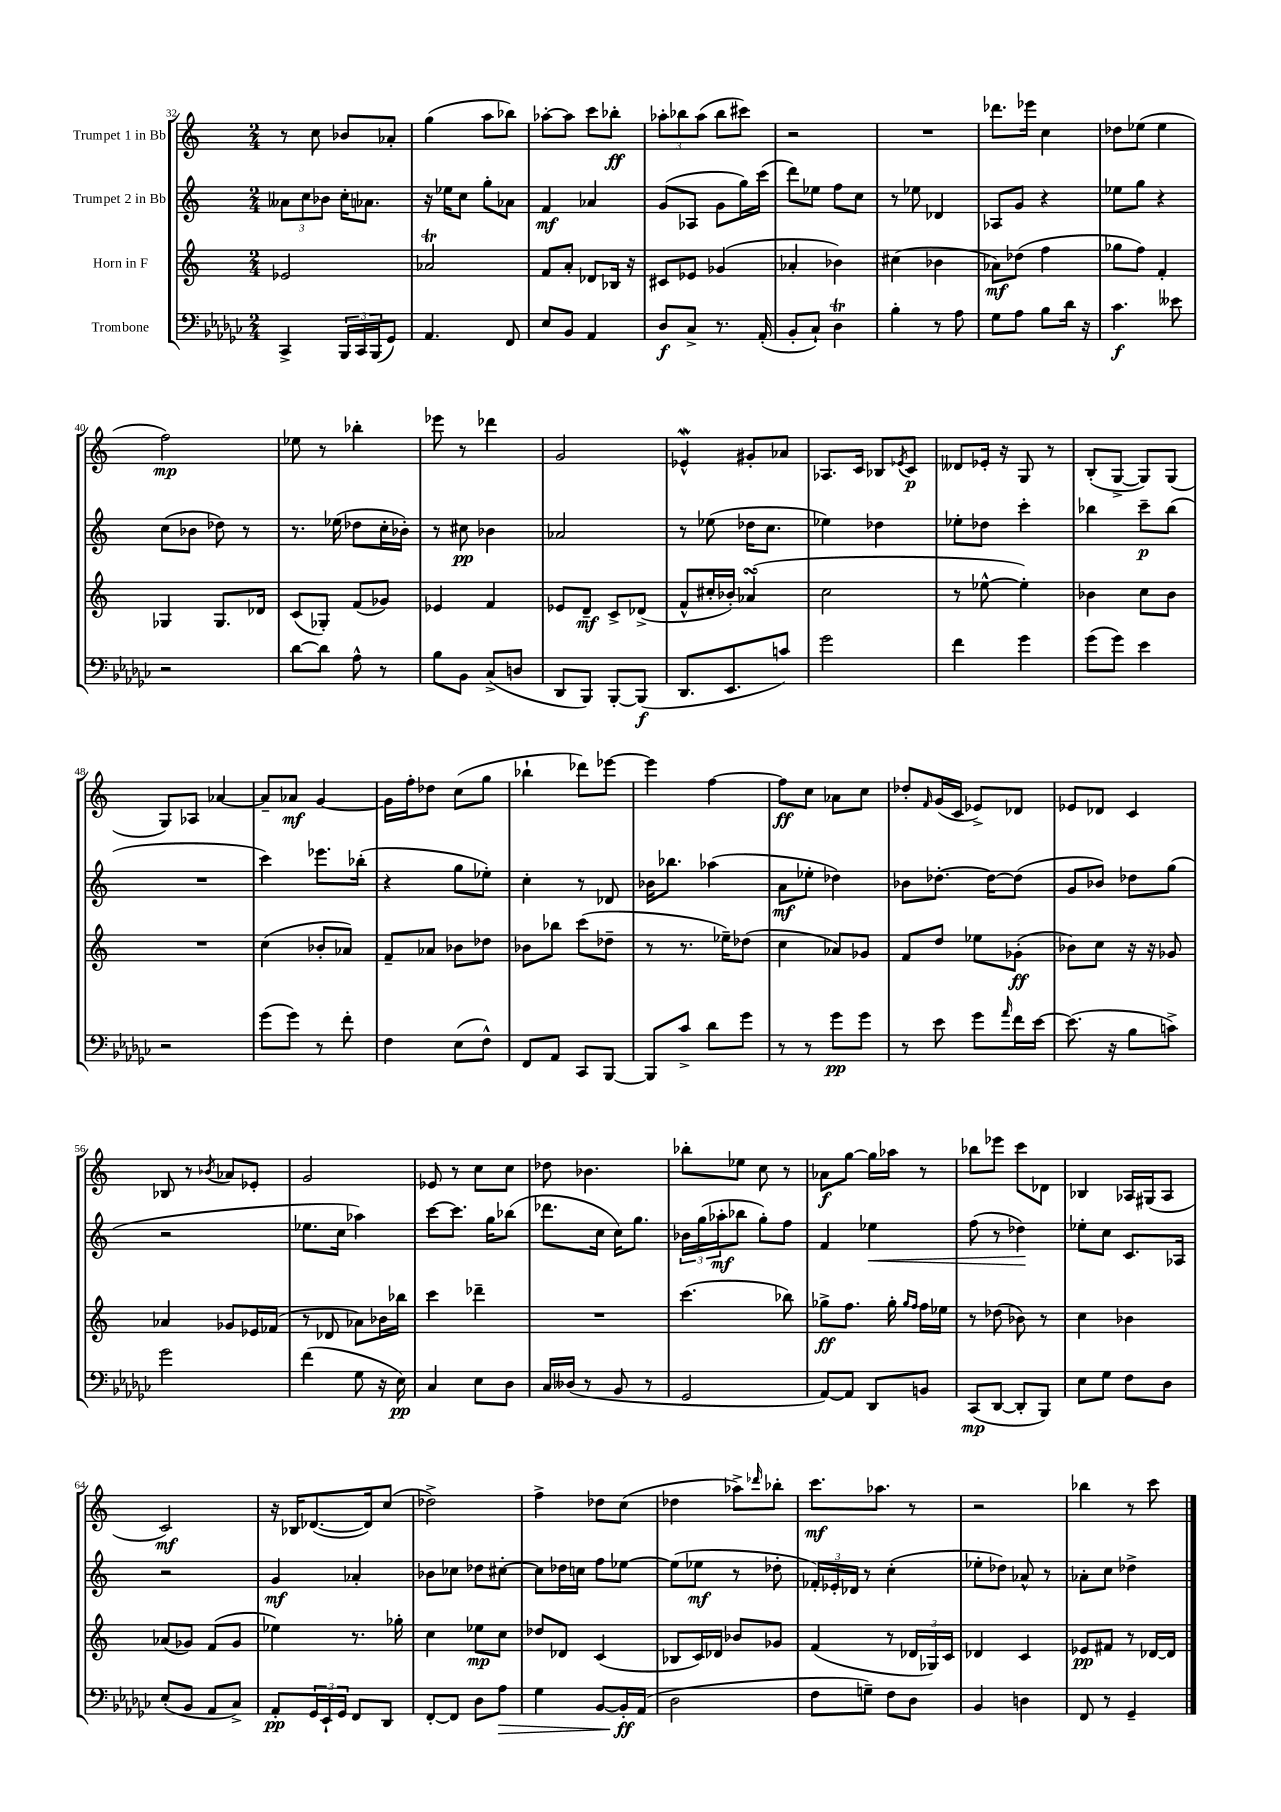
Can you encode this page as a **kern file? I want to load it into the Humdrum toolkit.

**kern	**dynam	**kern	**dynam	**kern	**dynam	**kern	**dynam
*part4	*part4	*part3	*part3	*part2	*part2	*part1	*part1
*staff4	*staff4	*staff3	*staff3	*staff2	*staff2	*staff1	*staff1
*I"Trombone	*	*I"Horn in F	*	*I"Trumpet 2 in Bb	*	*I"Trumpet 1 in Bb	*
*clefF4	*	*clefG2	*	*clefG2	*	*clefG2	*
*k[b-e-a-d-g-c-]	*	*k[]	*	*k[]	*	*k[]	*
*M2/4	*	*M2/4	*	*M2/4	*	*M2/4	*
=32	=32	=32	=32	=32	=32	=32	=32
4CC-^/	.	2e-X/	.	12a--X\L	.	8r	.
.	.	.	.	12cc\	.	.	.
.	.	.	.	.	.	8cc\	.
.	.	.	.	12b-X\J	.	.	.
24BBB-/LL	.	.	.	16cc'\KL	.	8b-X/L	.
24CC-/	.	.	.	.	.	.	.
.	.	.	.	8.a-X\J	.	.	.
(24BBB-/J	.	.	.	.	.	.	.
8GG-/J)	.	.	.	.	.	8a-X'/J	.
=33	=33	=33	=33	=33	=33	=33	=33
4.AA-/	.	2a-XT/	.	16r	.	(4gg\	.
.	.	.	.	16ee-X\KL	.	.	.
.	.	.	.	8cc\J	.	.	.
.	.	.	.	8gg'\L	.	8aa\L	.
8FF/	.	.	.	8a-X\J	.	8bb-X\J)	.
=34	=34	=34	=34	=34	=34	=34	=34
8E-/L	.	8f/L	.	4f/	mf	[8aa-X'\L	.
8BB-/J	.	8a'/J	.	.	.	8aa-\J]	.
4AA-/	.	8d-X/L	.	4a-X/	.	8ccc\L	.
.	.	16B-X/Jk	.	.	.	8bb-X'\J	ff
.	.	16r	.	.	.	.	.
=35	=35	=35	=35	=35	=35	=35	=35
8D-/L	f	8c#X/L	.	(8g/L	.	12aa-X'\L	.
.	.	.	.	.	.	12bb-X\	.
8C-^/J	.	8e-X/J	.	8A-X/J	.	.	.
.	.	.	.	.	.	(12aa-\J	.
8.r	.	(4g-X/	.	8g\L	.	8bb-\L	.
.	.	.	.	16gg\L)	.	8ccc#X\J)	.
(16AA-'/	.	.	.	(16ccc\JJ	.	.	.
=36	=36	=36	=36	=36	=36	=36	=36
8BB-'/L	.	4a-X'/	.	8ddd\L)	.	2r	.
8C-`/J)	.	.	.	8ee-X\J	.	.	.
4D-T\	.	4b-X\)	.	8ff\L	.	.	.
.	.	.	.	8cc\J	.	.	.
=37	=37	=37	=37	=37	=37	=37	=37
4B-'\	.	(4cc#X\	.	8r	.	2r	.
.	.	.	.	8ee-X\	.	.	.
8r	.	4b-X\	.	4d-X/	.	.	.
8A-\	.	.	.	.	.	.	.
=38	=38	=38	=38	=38	=38	=38	=38
8G-\L	.	8a-X\L)	mf	8A-X/L	.	8.ddd-X\L	.
8A-\J	.	(8dd-X\J	.	8g/J	.	.	.
.	.	.	.	.	.	16eee-X\Jk	.
8B-\L	.	4ff\	.	4r	.	4cc\	.
16d-\Jk	.	.	.	.	.	.	.
16r	.	.	.	.	.	.	.
=39	=39	=39	=39	=39	=39	=39	=39
4.c-\	f	8gg-X\L	.	8ee-X\L	.	8dd-X\L	.
.	.	8ff\J)	.	8gg\J	.	(8ee-X\J	.
.	.	4f'/	.	4r	.	4ee-\	.
8e--X\	.	.	.	.	.	.	.
!!LO:LB:g=z
=40	=40	=40	=40	=40	=40	=40	=40
2r	.	4G-X/	.	(8cc\L	.	2ff\)	mp
.	.	.	.	8b-X\J	.	.	.
.	.	8.G-/L	.	8dd-X\)	.	.	.
.	.	.	.	8r	.	.	.
.	.	16d-X/Jk	.	.	.	.	.
=41	=41	=41	=41	=41	=41	=41	=41
[8d-\L	.	(8c/L	.	8.r	.	8ee-X\	.
8d-\J]	.	8G-X'/J)	.	.	.	8r	.
.	.	.	.	(16ee-X\	.	.	.
8A-^^\	.	(8f/L	.	8dd-X\L	.	4bb-X'\	.
8r	.	8g-X/J)	.	16cc'\L	.	.	.
.	.	.	.	16b-X'\JJ)	.	.	.
=42	=42	=42	=42	=42	=42	=42	=42
8B-\L	.	4e-X/	.	8r	.	8eee-X\	.
8BB-\J	.	.	.	8cc#X\	pp	8r	.
(8C-^/L	.	4f/	.	4b-X\	.	4ddd-X\	.
8Dn/J	.	.	.	.	.	.	.
=43	=43	=43	=43	=43	=43	=43	=43
8DD-/L	.	8e-X/L	.	2a-X/	.	2g/	.
8BBB-/J)	.	8d~/J	mf	.	.	.	.
[8BBB-'/L	.	8c^/L	.	.	.	.	.
(8BBB-/J]	f	(8d-X^/J	.	.	.	.	.
=44	=44	=44	=44	=44	=44	=44	=44
8.DD-/L	.	8f^^/L	.	8r	.	4e-Xw^^/	.
.	.	16cc#X'/L	.	(8ee-X\	.	.	.
8.EE-/	.	16b-X'/JJ)	.	.	.	.	.
.	.	(4a-XsSSs/	.	16dd-X\KL	.	8g#X'/L	.
.	.	.	.	8.cc\J	.	.	.
8cn/J)	.	.	.	.	.	8a-X/J	.
=45	=45	=45	=45	=45	=45	=45	=45
2g-\	.	2cc\	.	4ee-X\)	.	8.A-X/L	.
.	.	.	.	.	.	16c/Jk	.
.	.	.	.	4dd-X\	.	8B-X/L	.
.	.	.	.	.	.	8qe-X/	.
.	.	.	.	.	.	8c/J	p
=46	=46	=46	=46	=46	=46	=46	=46
4f\	.	8r	.	8ee-X'\L	.	8d--X/L	.
.	.	[8ee-X^^\	.	8dd-X\J	.	16e-X'/Jk	.
.	.	.	.	.	.	16r	.
4g-\	.	4ee-'\])	.	4ccc'\	.	8G/	.
.	.	.	.	.	.	8r	.
=47	=47	=47	=47	=47	=47	=47	=47
(8g-\L	.	4b-X\	.	4bb-X\	.	(8B'/L	.
8g-\J)	.	.	.	.	.	[8G^/J	.
4e-\	.	8cc\L	.	8ccc~\L	p	8G/L])	.
.	.	8b-\J	.	(8bb-\J	.	(8G/J	.
!!LO:LB:g=z
=48	=48	=48	=48	=48	=48	=48	=48
2r	.	2r	.	2r	.	8G/L)	.
.	.	.	.	.	.	8A-X/J	.
.	.	.	.	.	.	[4a-X/	.
=49	=49	=49	=49	=49	=49	=49	=49
(8g-\L	.	(4cc\	.	4ccc\)	.	8a-~/L]	.
8g-\J)	.	.	.	.	.	8a-X/J	mf
8r	.	8b-X'/L	.	8.eee-X\L	.	[4g/	.
8f'\	.	8a-X/J)	.	.	.	.	.
.	.	.	.	(16bb-X'\Jk	.	.	.
=50	=50	=50	=50	=50	=50	=50	=50
4F\	.	8f~/L	.	4r	.	16g\LL]	.
.	.	.	.	.	.	16ff'\J	.
.	.	8a-X/J	.	.	.	8dd-X\J	.
(8E-\L	.	8b-X\L	.	8gg\L	.	(8cc\L	.
8F^^\J)	.	8dd-X\J	.	8ee-X'\J)	.	8gg\J	.
=51	=51	=51	=51	=51	=51	=51	=51
8FF/L	.	8b-X\L	.	4cc'\	.	4bb-X`\	.
8AA-/J	.	8bb-X\J	.	.	.	.	.
8CC-/L	.	(8ccc\L	.	8r	.	8ddd-X\L)	.
[8BBB-/J	.	8dd-X~\J	.	8d-X/	.	[8eee-X\J	.
=52	=52	=52	=52	=52	=52	=52	=52
8BBB-/L]	.	8r	.	16b-X\KL	.	4eee-\]	.
.	.	.	.	8.bb-X\J	.	.	.
8c-^/J	.	8.r	.	.	.	.	.
8d-\L	.	.	.	(4aa-X\	.	[4ff\	.
.	.	16ee-X~\KL)	.	.	.	.	.
8g-\J	.	(8dd-X\J	.	.	.	.	.
=53	=53	=53	=53	=53	=53	=53	=53
8r	.	4cc\	.	8a\L	mf	8ff\L]	ff
8r	.	.	.	8ee-X'\J	.	8cc\J	.
8g-\L	pp	8a-X/L)	.	4dd-X\)	.	8a-X\L	.
8g-\J	.	8g-X/J	.	.	.	8cc\J	.
=54	=54	=54	=54	=54	=54	=54	=54
8r	.	8f/L	.	8b-X\L	.	8dd-X'/L	.
.	.	.	.	.	.	16qqf/	.
8e-\	.	8dd/J	.	[8.dd-X'\J	.	(16g/L	.
.	.	.	.	.	.	16c/JJ	.
8g-\L	.	8ee-X\L	.	.	.	8e-X^/L)	.
.	.	.	.	16dd-\KL_	.	.	.
16qqa-/	.	.	.	.	.	.	.
16f\L	.	(8g-X'\J	ff	(8dd-\J]	.	8d-X/J	.
[16e-\JJ	.	.	.	.	.	.	.
=55	=55	=55	=55	=55	=55	=55	=55
(8.e-\]	.	8b-X\L)	.	8g/L	.	8e-X/L	.
.	.	8cc\J	.	8b-X/J)	.	8d-X/J	.
16r	.	.	.	.	.	.	.
8B-\L	.	16r	.	8dd-X\L	.	4c/	.
.	.	16r	.	.	.	.	.
8cn^\J)	.	8g-X/	.	(8gg\J	.	.	.
!!LO:LB:g=z
=56	=56	=56	=56	=56	=56	=56	=56
2g-\	.	4a-X/	.	2r	.	8B-X/	.
.	.	.	.	.	.	8r	.
.	.	.	.	.	.	8qb-X/	.
.	.	8g-X/L	.	.	.	8a-X/L	.
.	.	16e-X/L	.	.	.	8e-X'/J	.
.	.	(16f-X/JJ	.	.	.	.	.
=57	=57	=57	=57	=57	=57	=57	=57
(4f\	.	8r	.	8.ee-X\L	.	2g/	.
.	.	8d-X/	.	.	.	.	.
.	.	.	.	16cc\Jk	.	.	.
8G-\	.	8a-X\L)	.	4aa-X\)	.	.	.
16r	.	16b-X\L	.	.	.	.	.
16E-\)	pp	16bb-X\JJ	.	.	.	.	.
=58	=58	=58	=58	=58	=58	=58	=58
4C-/	.	4ccc\	.	[8ccc\L	.	8e-X/	.
.	.	.	.	8.ccc\J]	.	8r	.
8E-\L	.	4ddd-X~\	.	.	.	8cc\L	.
.	.	.	.	16gg\KL	.	.	.
8D-\J	.	.	.	(8bb-X\J	.	8cc\J	.
=59	=59	=59	=59	=59	=59	=59	=59
16C-/LL	.	2r	.	8.ddd-X\L	.	8dd-X\	.
(16D--X/JJ	.	.	.	.	.	.	.
8r	.	.	.	.	.	4.b-X\	.
.	.	.	.	16cc\Jk	.	.	.
8BB-/	.	.	.	16cc\KL)	.	.	.
.	.	.	.	8.gg\J	.	.	.
8r	.	.	.	.	.	.	.
=60	=60	=60	=60	=60	=60	=60	=60
2GG-/	.	(4.ccc\	.	24b-X\LL	.	8bb-X'\L	.
.	.	.	.	(24gg\	.	.	.
.	.	.	.	24aa-X'\J	mf	.	.
.	.	.	.	8bb-X\J	.	8ee-X\J	.
.	.	.	.	8gg'\L)	.	8cc\	.
.	.	8bb-X\)	.	8ff\J	.	8r	.
=61	=61	=61	=61	=61	=61	=61	=61
[8AA-/L)	.	8gg-X^\L	ff	4f/	.	8a-X\L	f
8AA-/J]	.	8.ff\J	.	.	.	[8gg\J	.
!	!	!	!	!	!LO:HP:b	!	!
8DD-/L	.	.	.	4ee-X\	<	16gg\LL]	.
.	.	16gg-'\	.	.	.	16aa-X\JJ	.
.	.	16qqgg-/LL	.	.	.	.	.
.	.	16qqff/JJ	.	.	.	.	.
8BBn/J	.	16ff\LL	.	.	.	8r	.
.	.	16ee-X\JJ	.	.	.	.	.
=62	=62	=62	=62	=62	=62	=62	=62
(8CC-/L	mp	8r	.	(8ff\	.	8bb-X\L	.
[8DD-/J	.	(8dd-X\	.	8r	.	8eee-X\J	.
8DD-'/L]	.	8b-X\)	.	4dd-X\)	.	8ccc\L	.
8BBB-/J)	.	8r	.	.	.	8d-X\J	.
.	.	.	.	.	[	.	.
=63	=63	=63	=63	=63	=63	=63	=63
8E-\L	.	4cc\	.	8ee-X'\L	.	4B-X/	.
8G-\J	.	.	.	8cc\J	.	.	.
8F\L	.	4b-X\	.	8.c/L	.	16A-X/LL	.
.	.	.	.	.	.	(16G#X/J	.
8D-\J	.	.	.	.	.	8A-/J	.
.	.	.	.	16A-X/Jk	.	.	.
!!LO:LB:g=z
=64	=64	=64	=64	=64	=64	=64	=64
(8E-'/L	.	(8a-X/L	.	2r	.	2c/)	mf
8BB-/J	.	8g-X/J)	.	.	.	.	.
8AA-/L	.	(8f/L	.	.	.	.	.
8C-^/J)	.	8g-/J	.	.	.	.	.
=65	=65	=65	=65	=65	=65	=65	=65
8AA-'/L	pp	4ee-X\)	.	4g/	mf	16r	.
.	.	.	.	.	.	16B-X/KL	.
24GG-/L	.	.	.	.	.	([8.d-X/	.
24EE-`/	.	.	.	.	.	.	.
24GG-/JJ	.	.	.	.	.	.	.
8FF/L	.	8.r	.	4a-X'/	.	.	.
.	.	.	.	.	.	16d-/k])	.
8DD-/J	.	.	.	.	.	(8cc/J	.
.	.	16gg-X'\	.	.	.	.	.
=66	=66	=66	=66	=66	=66	=66	=66
[8FF'/L	.	4cc\	.	8b-X\L	.	2dd-X^\)	.
8FF/J]	.	.	.	8cc-X\J	.	.	.
8D-\L	.	8ee-X\L	mp	8dd-X\L	.	.	.
!	!LO:HP:b	!	!	!	!	!	!
8A-\J	>	8cc\J	.	[8cc#X'\J	.	.	.
=67	=67	=67	=67	=67	=67	=67	=67
4G-\	.	8dd-X/L	.	8cc#\L]	.	4ff^\	.
.	.	8d-X/J	.	16dd-X\L	.	.	.
.	.	.	.	16ccn\JJ	.	.	.
[8BB-/L	.	(4c/	.	8ff\L	.	8dd-X\L	.
16BB-'/L]	ff	.	.	[8ee-X\J	.	(8cc\J	.
(16AA-/JJ	]	.	.	.	.	.	.
=68	=68	=68	=68	=68	=68	=68	=68
2D-\	.	8B-X/L	.	(8ee-\L]	.	4dd-X\	.
.	.	16c/L)	.	8ee-X\J	mf	.	.
.	.	16d-X/JJ	.	.	.	.	.
.	.	8b-X/L	.	8r	.	8aa-X^\L)	.
.	.	.	.	.	.	16qqddd-X/	.
.	.	8g-X/J	.	8dd-X'\	.	8bb-X'\J	.
=69	=69	=69	=69	=69	=69	=69	=69
8F\L	.	(4f/	.	24f-X'/LL)	.	8.ccc\L	mf
.	.	.	.	24e-X'/	.	.	.
.	.	.	.	24d-X/JJ	.	.	.
8Gn~\J)	.	.	.	8r	.	.	.
.	.	.	.	.	.	8.aa-X\J	.
8F\L	.	8r	.	(4cc'\	.	.	.
8D-\J	.	24d-X/LL	.	.	.	8r	.
.	.	24G-X/)	.	.	.	.	.
.	.	24c/JJ	.	.	.	.	.
=70	=70	=70	=70	=70	=70	=70	=70
4BB-/	.	4d-X/	.	8ee-X'\L	.	2r	.
.	.	.	.	8dd-X\J)	.	.	.
4Dn\	.	4c/	.	8a-X^^/	.	.	.
.	.	.	.	8r	.	.	.
=71	=71	=71	=71	=71	=71	=71	=71
8FF/	.	8e-X/L	pp	8a-X'\L	.	4bb-X\	.
8r	.	8f#X/J	.	8cc\J	.	.	.
4GG-~/	.	8r	.	4dd-X^\	.	8r	.
.	.	[16d-X/LL	.	.	.	8ccc\	.
.	.	16d-/JJ]	.	.	.	.	.
==	==	==	==	==	==	==	==
*-	*-	*-	*-	*-	*-	*-	*-
